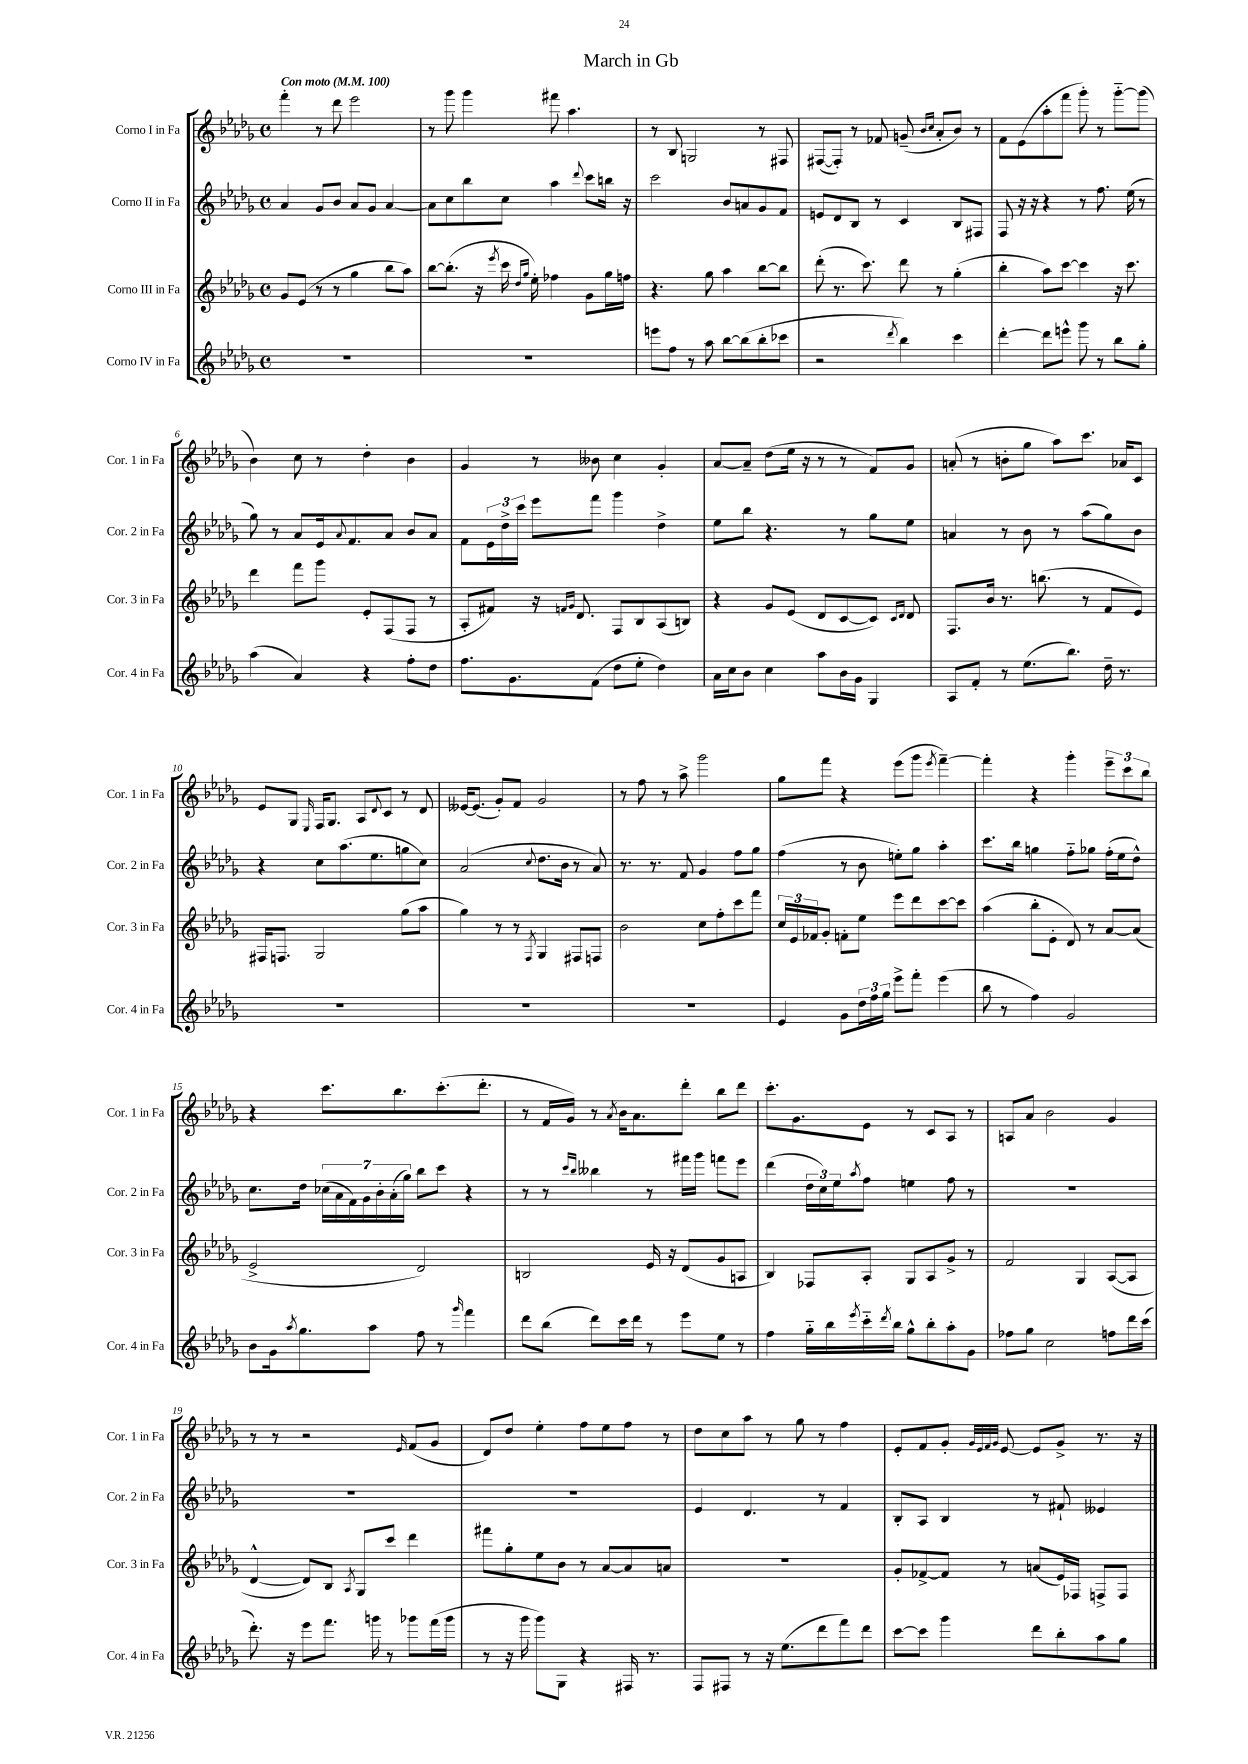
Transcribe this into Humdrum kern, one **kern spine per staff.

**kern	**kern	**kern	**kern
*staff4	*staff3	*staff2	*staff1
*clefG2	*clefG2	*clefG2	*clefG2
*k[b-e-a-d-g-]	*k[b-e-a-d-g-]	*k[b-e-a-d-g-]	*k[b-e-a-d-g-]
*M4/4	*M4/4	*M4/4	*M4/4
*met(c)	*met(c)	*met(c)	*met(c)
*MM100	*MM100	*MM100	*MM100
1r	8g-/L	4a-/	4fff'\
.	(8e-/J	.	.
.	8r	8g-/L	8r
.	8r	8b-/J	8ddd-\
.	4gg-\	8a-/L	2eee-\
.	.	8g-/J	.
.	8bb-\L	[4a-/	.
.	8aa-\J)	.	.
=	=	=	=
1r	[8bb-\L	8a-\]L	8r
.	(8.bb-'\]J	8cc\	8ggg-\
.	.	8bb-\	4ggg-\
.	16r	.	.
.	8qeee-/	.	.
.	16ccc\	8cc\J	.
.	16qqdd-/LL	.	.
.	16qqgg-/JJ	.	.
.	16ee-'\)	.	.
.	4ff-\	4aa-\	8fff#\
.	.	.	4.aa-\
.	.	8qqddd-/	.
.	8g-\L	8ccc\L	.
.	16gg-\L	16bb\Jk	.
.	16ff\JJ	16r	.
=	=	=	=
8eee\L	4.r	2ccc\	8r
8ff\J	.	.	8B-/
8r	.	.	2G/
8aa-\	8gg-\	.	.
[8bb-\L	4aa-\	8b-/L	.
(8bb-\]	.	8a/	.
8bb-'\	[8bb-\L	8g-/	8r
8ccc-\J	8bb-\]J	8f/J	8F#/
=	=	=	=
2r	(8ddd-'\	8e/L	([8F#/L
.	8.r	8d-/	8F#'/]J)
.	.	8B-/J	8r
.	8.ccc\)	.	.
.	.	8r	8f-/
8qddd-/	.	.	.
4bb-\)	8ddd-\	4c/	(8g~/
.	.	.	16qqb-/LL
.	.	.	16qqcc/JJ
.	8r	.	8a-'/L
4ccc\	(4gg-'\	8B-/L	8b-/J)
.	.	8F#/J	8r
=	=	=	=
[4ddd-'\	4bb-'\	8F/	8f\L
.	.	16r	(8e-\
.	.	16r	.
8ddd-\]L	8aa-\L)	4r	8aa-'\
8eee^^\J	[8ccc\J	.	8fff\J
8ggg-\	4ccc\]	8r	8ggg-'\)
8r	.	8.ff\	8r
8bb-\L	16r	.	[8ggg-'~\L
.	8.ccc\	(16ee-\	.
8gg-'\J	.	8r	(8ggg-\]J
=	=	=	=
(4aa-\	4ddd-\	8gg-\)	4b-\)
.	.	8r	.
4a-/)	8fff\L	8a-/L	8cc\
.	8ggg-\J	16e-/k	8r
.	.	8qqa-/	.
.	.	8.f/	.
4r	8e-'/L	.	4dd-'\
.	(8F/	8a-/J	.
8ff'\L	8F/J	8b-/L	4b-\
8dd-\J	8r	8a-/J	.
=	=	=	=
8.ff\L	8A-'/L	8f\L	4g-/
.	8f#/J)	24e-\L	.
.	.	24dd-^\	.
8.g-\	.	.	.
.	.	24ccc\JJ	.
.	16r	8eee-\L	8r
.	16qqf/LL	.	.
.	16qqg-/JJ	.	.
.	8.d-/	.	.
(8f\J	.	8fff\J	8b--\
8dd-\L	8F/L	4ggg-\	4cc\
8ee-'\J	8B-/	.	.
4dd-\)	(8A-/	4dd-^\	4g-'/
.	8B/J)	.	.
=	=	=	=
16a-\LL	4r	8ee-\L	[8a-/L
16cc\J	.	.	.
8b-\J	.	8bb-\J	8a-~/]J
4cc\	8g-/L	4.r	(8dd-\L
.	(8e-/J	.	16ee-\Jk
.	.	.	16r
8aa-\L	8d-/L	.	8r
16b-\L	[8c/	8r	8r
16g-\JJ	.	.	.
4G-/	8c/]J)	8gg-\L	8f/L)
.	16qqc/LL	.	.
.	16qqd-/JJ	.	.
.	8d-/	8ee-\J	8g-/J
=	=	=	=
8A-/L	8.F/L	4a/	(8a'/
8f'/J	.	.	8r
.	16b-/Jk	.	.
8r	8.r	8r	8b'\L
(8.ee-\L	.	8b-\	8gg-\J
.	(8.bb\	.	.
.	.	8r	8aa-\L)
8.bb-\J)	.	.	.
.	8r	(8aa-\L	8.ccc\J
16dd-~\	8f/L	8gg-\)	.
8.r	.	.	16a-/LK
.	8e-/J)	8b-\J	8c/J
=	=	=	=
1r	16F#/LK	4r	8e-/L
.	8.F/J	.	.
.	.	.	8G-/J
.	.	.	16qqE-/
.	2G-/	8cc\L	16F/LK
.	.	.	8.G-/J
.	.	(8.aa-\	.
.	.	.	8A-/L
.	.	8.ee-\	.
.	.	.	8qqd-/
.	.	.	8c/J
.	(8gg-\L	8gg\	8r
.	8aa-\J	8cc\J)	8d-/
=	=	=	=
1r	4gg-\)	(2a-/	[16e--/LK
.	.	.	(8.e--/]J
.	8r	.	8g-'/L)
.	8r	.	8f/J
.	8qF/	8qqcc/	.
.	4G-/	8.dd-\L	2g-/
.	.	16b-\Jk	.
.	8F#/L	8r	.
.	8F/J	8a-/)	.
=	=	=	=
1r	2b-\	8.r	8r
.	.	.	8ff\
.	.	8.r	.
.	.	.	8r
.	.	8f/	8aa-^\
.	8cc\L	4g-/	2ggg-\
.	8ff'\	.	.
.	8ccc\	8ff\L	.
.	8fff\J	8gg-\J	.
=	=	=	=
4e-/	24cc/LL	(4ff\	8gg-\L
.	24e-/	.	.
.	24f-/J	.	.
.	8g-'/J	.	8fff\J
8g-\L	8f'\L	8r	4r
24dd-\L	8ee-\J	8b-\	.
24ff\	.	.	.
24gg-\JJ	.	.	.
8eee-^\L	8eee-\L	8ee'\L)	(8eee-\L
8fff'\J	8ddd-\	8gg-\J	8ggg-\J
.	.	.	8qeee-/
(4eee-\	[8ccc\	4aa-'\	[4fff~\)
.	8ccc\]J	.	.
=	=	=	=
8bb-\	(4aa-\	8.ccc\L	4fff'\]
8r	.	.	.
.	.	16bb-\Jk	.
4ff\)	8bb-'\L	4gg\	4r
.	8e-'\J	.	.
2g-/	8d-/)	8ff'~\L	4ggg-'\
.	8r	8gg-\J	.
.	[8a-/L	(16ff'\LL	12eee-~\L
.	.	16ee-\J	.
.	.	.	12ccc\
.	(8a-/]J	8dd-^^\J)	.
.	.	.	12bb-\J
=	=	=	=
8b-\L	2e-^/	8.cc\L	4r
16g-\k	.	.	.
8qaa-/	.	.	.
8.gg-\	.	16dd-\Jk	.
.	.	(28cc-\LL	8.ccc\L
.	.	28a-\	.
.	.	28f\)	.
.	.	28g-\	.
8aa-\J	.	.	.
.	.	28b-'\	.
.	.	(28a-'\	.
.	.	.	8.bb-\
.	.	28gg-\JJ)	.
8ff\	2d-/)	8bb-\L	.
8r	.	8ccc\J	(8.ccc'\
16qqggg-/	.	.	.
4fff\	.	4r	.
.	.	.	8.ddd-'\J
=	=	=	=
8ddd-\L	2B/	8r	8r
(8bb-\J	.	8r	16f/LL
.	.	.	16g-/JJ)
.	.	16qqccc/LL	.
.	.	16qqbb-/JJ	.
8ddd-\L)	.	4bb--\	8r
.	.	.	8qa-/
16ccc\L	.	.	16b-\LK
16ddd-\JJ	.	.	8.a-\
8r	16e-/	8r	.
.	16r	.	.
8eee-\L	(8d-/L	16fff#\LL	8ddd-'\J
.	.	16ggg-\JJ	.
8ee-\J	8g-/	8fff\L	8bb-\L
8r	8A/J	8eee-\J	8ddd-\J
=	=	=	=
4ff\	4B-/)	(4ddd-\	8.ccc'\L
.	.	.	8.g-\
16gg-'~\LL	8F-/L	24dd-\LL	.
.	.	24cc\)	.
16bb-\	.	.	.
.	.	24ee-\J	.
8qeee-/	.	8qaa-/	.
16ccc'~\	8A-'/J	8ff\J	8e-\J
8qddd-/	.	.	.
16bb-\JJ	.	.	.
8gg-^^\L	8G-/L	4ee\	8r
8bb-'\	8A-/	.	8c/L
8aa-'\	8g-^/J	8ff\	8A-/J
8g-\J	8r	8r	8r
=	=	=	=
8ff-\L	2f/	1r	8A/L
8gg-\J	.	.	8a-/J
2cc\	.	.	2b-\
.	4G-/	.	.
8ff\L	([8A-/L	.	4g-/
16ddd-\L	8A-/]J	.	.
(16ccc\JJ	.	.	.
=	=	=	=
8.ddd-'\)	[4d-^^/	1r	8r
.	.	.	8r
16r	.	.	.
8eee-\L	8d-/]L)	.	2r
8.fff\J	8B-/J	.	.
.	8qA-/	.	.
.	8G-/L	.	.
16ggg\	.	.	.
8r	8ccc/J	.	.
.	.	.	16qqe-/
8ggg-\L	4ddd-\	.	(8f/L
(16fff\L	.	.	8g-/J
16ggg-\JJ	.	.	.
=	=	=	=
8r	8fff#\L	1r	8d-/L)
16r	8gg-'\	.	8dd-/J
16ggg-\	.	.	.
8ggg-\L)	8ee-\	.	4ee-'\
8G-\J	8b-\J	.	.
4r	8r	.	8ff\L
.	[8a-/L	.	8ee-\
16F#/	8a-/]	.	8ff\J
8.r	.	.	.
.	8a/J	.	8r
=	=	=	=
8F/L	1r	4e-/	8dd-\L
8F#/J	.	.	8cc\
8r	.	4.d-/	8aa-\J
16r	.	.	8r
(8.ee-\L	.	.	.
.	.	.	8gg-\
8ddd-\	.	8r	8r
8fff\)	.	4f/	4ff\
8ddd-\J	.	.	.
=	=	=	=
[8ccc\L	8g-'/L	8B-'/L	8e-'/L
8ccc\]J	[8f-^/	8A-/J	8f/
4ggg-\	8f-/]J	4B-/	8g-'/J
.	.	.	32qqg-/LLL
.	.	.	32qqe-/
.	.	.	32qqf/
.	.	.	32qqg-/JJJ
.	8r	.	[8e-/
8ddd-\L	(8a/L	8r	8e-/]L
8bb-'\	16e-/L)	8f#`/	8g-^/J
.	16F-/JJ	.	.
8aa-\	8F^/L	4e--/	8.r
8gg-\J	8F/J	.	.
.	.	.	16r
==	==	==	==
*-	*-	*-	*-
